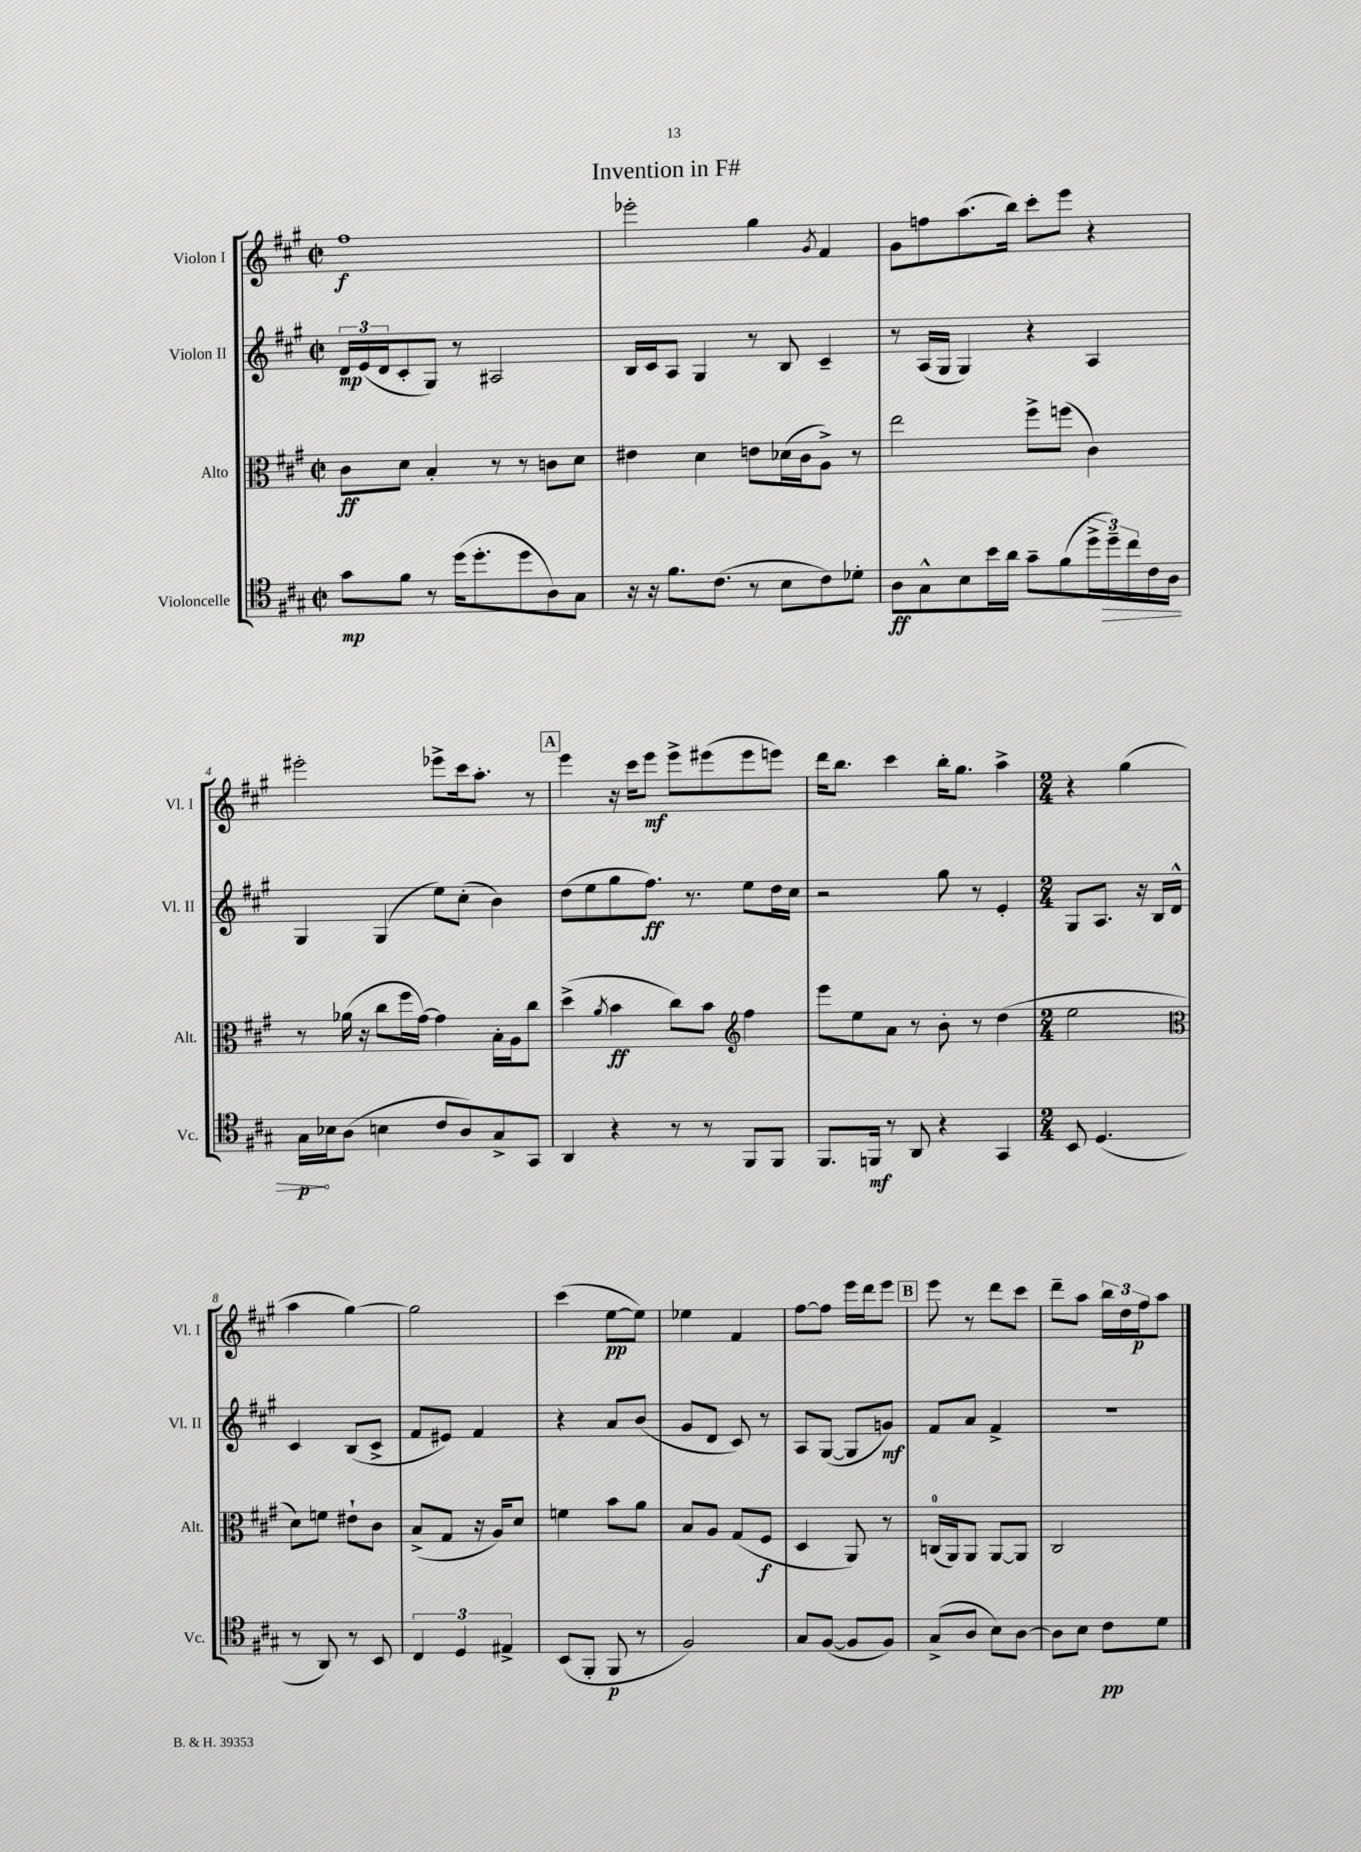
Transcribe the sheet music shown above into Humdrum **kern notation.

**kern	**kern	**kern	**kern
*staff4	*staff3	*staff2	*staff1
*clefC4	*clefC3	*clefG2	*clefG2
*k[f#c#g#]	*k[f#c#g#]	*k[f#c#g#]	*k[f#c#g#]
*M2/2	*M2/2	*M2/2	*M2/2
*met(c|)	*met(c|)	*met(c|)	*met(c|)
8g#	8c#	24d	1ff#
.	.	(24e	.
.	.	24d	.
8f#	8d	8c#'	.
8r	4B'	8G#)	.
(16dd	.	8r	.
8.dd'	.	.	.
.	8r	2A#	.
8dd	8r	.	.
8A)	8c	.	.
8G#	8d	.	.
=	=	=	=
16r	4e#	16B	2eee-'
16r	.	16c#	.
8.f#	.	8A	.
.	4d	4G#	.
(8.c#	.	.	.
8r	8e	8r	4gg#
8B	(16d-	8B	.
.	16c#	.	.
.	.	.	8qg#
8c#)	8A^)	4c#~	4f#
8d-'	8r	.	.
=	=	=	=
8A	2ee	8r	8g#
8G#^^	.	(16A	8ff
.	.	16G#	.
8B	.	4G#)	(8.aa
16b	.	.	.
16a	.	.	16bb)
8g#~	8ff#^	4r	8ccc#'
(8f#	(8ff	.	8eee
24dd^	4c#)	4A	4r
24dd~)	.	.	.
24cc#	.	.	.
16c#	.	.	.
16A	.	.	.
=	=	=	=
16G#	8r	4G#	2eee#'
16B-	.	.	.
(8A	(16a-	.	.
.	16r	.	.
4B	8cc#	(4G#	.
.	16ff#	.	.
.	[16g#)	.	.
8c#	4g#]	8ee)	8eee-^
8A)	.	(8cc#'	16ccc#
.	.	.	8.aa'
8G#^	16B'	4b)	.
.	16A	.	.
8GG#	8cc#	.	8r
=	=	=	=
4AA	(4dd^	(8dd	4eee
.	.	8ee	.
.	8qa	.	.
4r	4b	8gg#	16r
.	.	.	16ccc#
.	.	8.ff#)	8eee
8r	8cc#)	.	8eee^
.	.	8.r	.
8r	8b	.	(8eee#
8FF#	4ff#	8ee	8eee#
8FF#	.	16dd	8eee)
.	.	16cc#	.
=	=	=	=
*	*clefG2	*	*
8.FF#	8eee	2r	16ddd
.	.	.	8.bb
.	8ee	.	.
16FF	.	.	.
8r	8a	.	4ccc#
8AA	8r	.	.
4r	8b'	8gg#	16bb'
.	.	.	8.gg#
.	8r	8r	.
4GG#	(4dd	4e'	4aa^
=	=	=	=
*M2/4	*M2/4	*M2/4	*M2/4
8BB	2ee	8G#	4r
(4.D	.	8.A	.
.	.	.	(4gg#
.	.	16r	.
.	.	16B	.
.	.	16d^^	.
=	=	=	=
*	*clefC3	*	*
8r	8d)	4c#	4aa
8AA)	8f	.	.
8r	8e#`	(8B	[4gg#)
8BB	8c#	8c#^	.
=	=	=	=
6C#	(8B^	8f#	2gg#]
.	8G#	8e#)	.
6D	.	.	.
.	16r	4f#	.
.	16A)	.	.
6E#^	.	.	.
.	8d	.	.
=	=	=	=
(8BB	4f	4r	(4ccc#
8FF#'	.	.	.
8FF#	8b	8a	[8ee
8r	8a	(8b	8ee])
=	=	=	=
2F#)	8B	8g#	4ee-
.	8A	8d	.
.	(8G#	8c#)	4f#
.	8F#	8r	.
=	=	=	=
8G#	4D	8A	[8ff#
([8F#	.	([8G#	8ff#]
8F#]	8AA)	8G#]	16eee
.	.	.	16ddd
8F#)	8r	8g)	8eee
=	=	=	=
(8G#^	(16C	8f#	8eee
.	16AA)	.	.
8A	8AA	8a	8r
8B)	[8AA	4f#^	8ddd
[8A	8AA]	.	8ccc#
=	=	=	=
8A]	2C#	2r	8ddd~
8B	.	.	8aa
8c#	.	.	24bb
.	.	.	24dd
.	.	.	24ff#
8d	.	.	8aa
==	==	==	==
*-	*-	*-	*-
